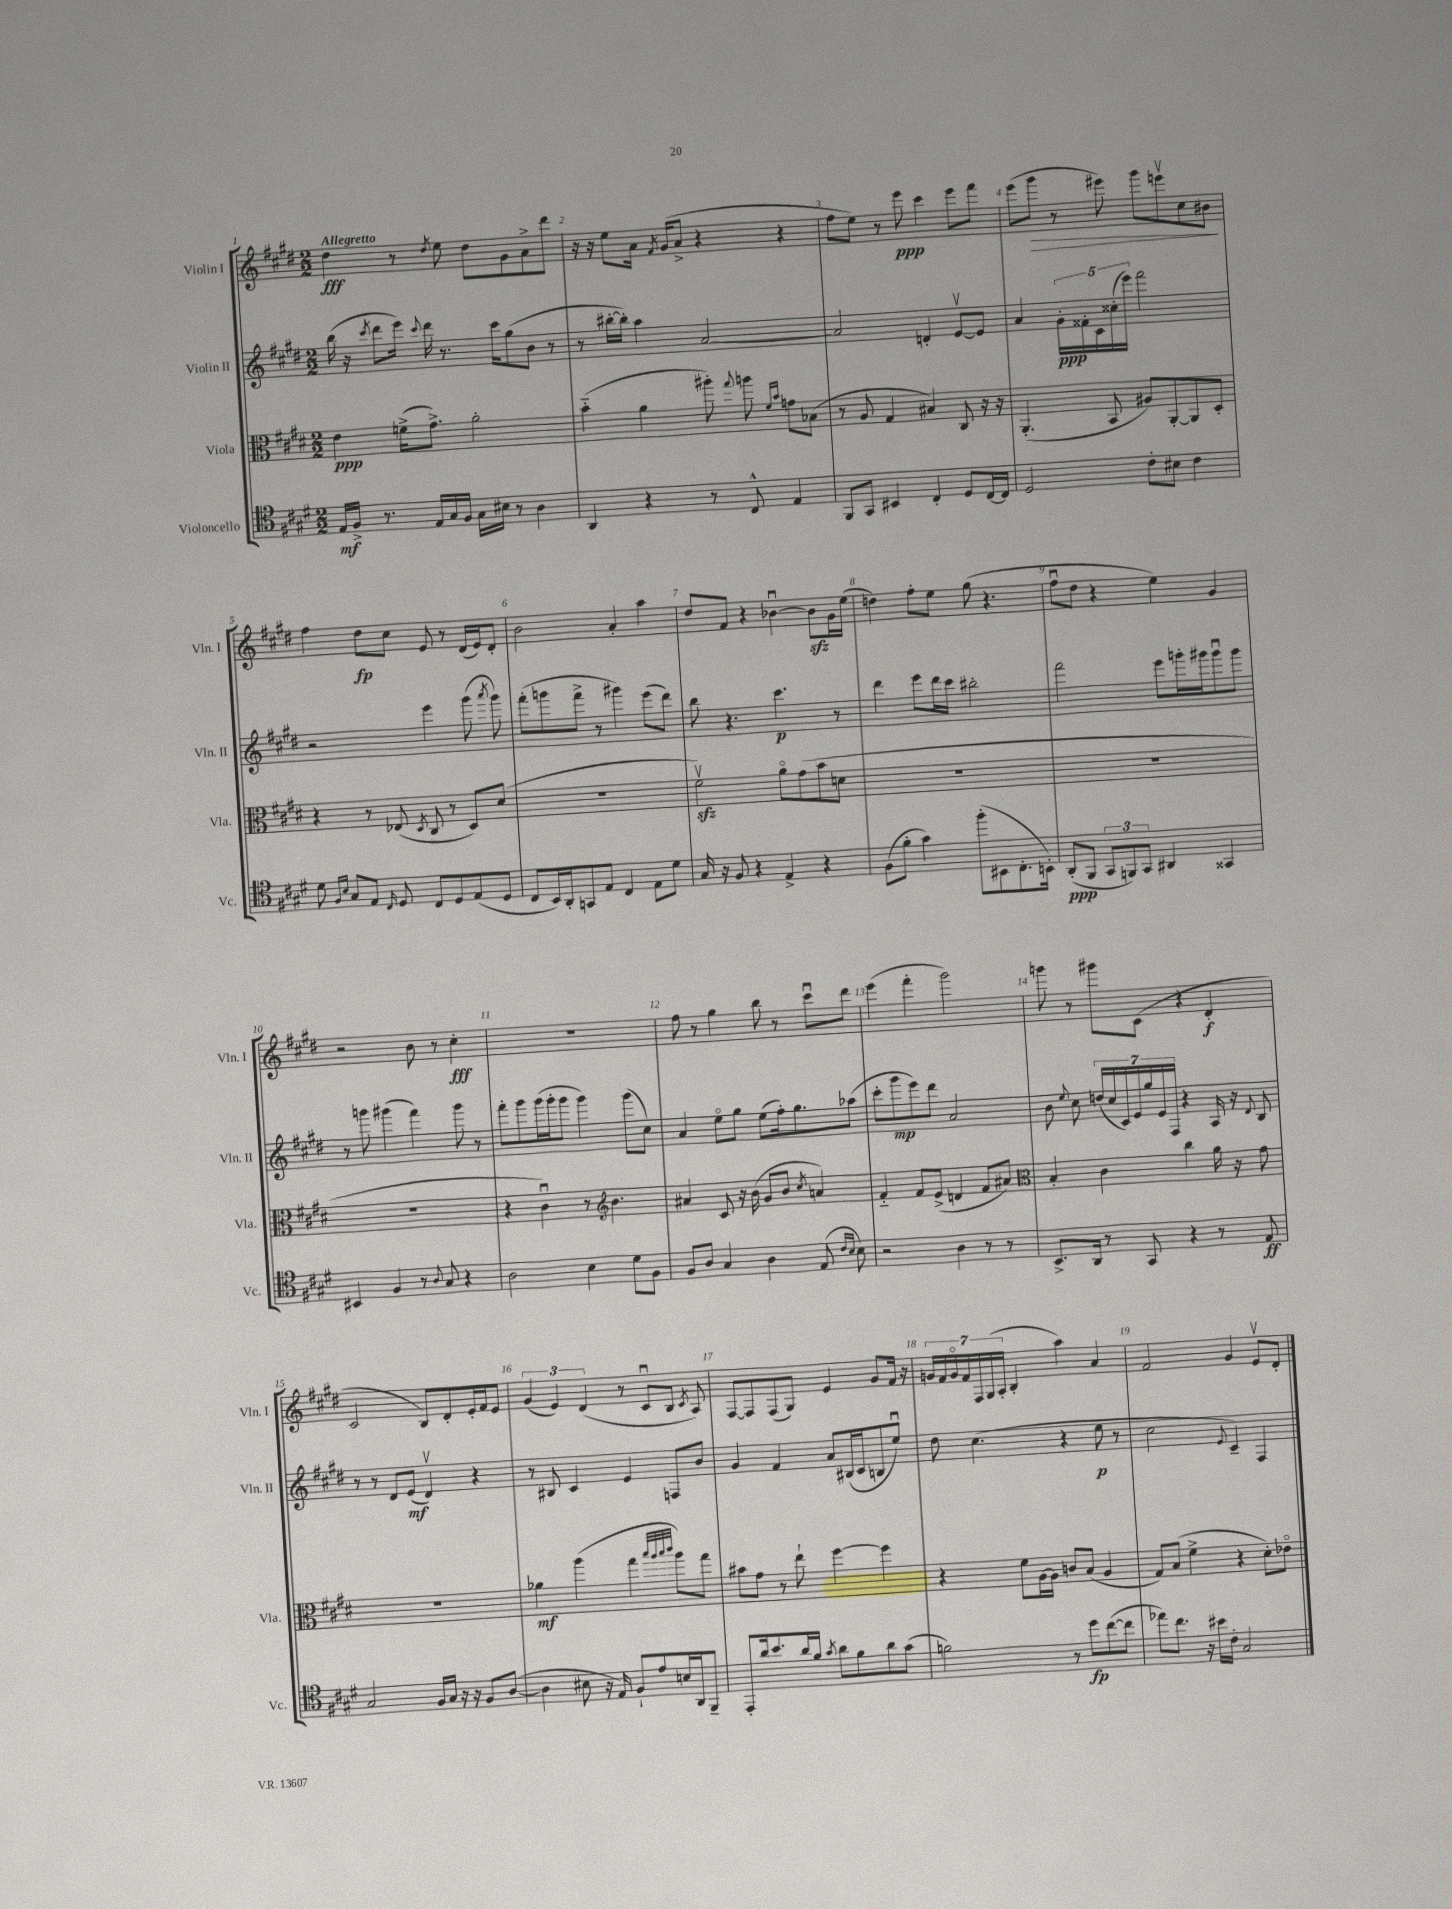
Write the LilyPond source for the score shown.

<<
\new StaffGroup <<
\new Staff = "s0" \with { instrumentName = "Violin I" shortInstrumentName = "Vln. I" } {
    \clef treble \key e \major \numericTimeSignature \time 2/2 \tempo "Allegretto"
    \autoBeamOff dis''4\fff r8 \acciaccatura { dis''8 } e''8 dis''8[ gis'8 a'8-> dis'''8] |
    r16 r16 e''8[ a'16] \acciaccatura { fis'8 } gis'16[( a'8]-> r4 r4 |
    fis''8[ e''8]) r8 e'''8\ppp cis'''4 e'''8[ fis'''8] |
    e'''8[( gis'''8]\> r8 eis'''8) gis'''8[ e'''8\upbow cis''8 bis'8]\! |
    fis''4 dis''8[\fp cis''8] e'8 r8 dis'16[( e'16) dis'8]-. |
    b'2 a'4-. a''4 |
    dis''8[ fis'8] r4 bes'4~\downbow bes'8[\sfz gis'16 e''16]( |
    d''4) fis''8[-. e''8] gis''8( r4. |
    fis''8[\downbow dis''8] r4 e''4) gis'4 |
    r2 b'8 r8 cis''4-.\fff |
    R1 |
    fis''8 r8 gis''4 b''8 r8 cis'''8[\downbow dis'''8] |
    e'''4( fis'''4-. gis'''2) |
    g'''8 r8 gis'''8[ cis'8]( r4 dis'4-.\f |
    cis'2 b8[) dis'8-. e'16-. fis'16 e'8] |
    \tuplet 3/2 { gis'4( e'4) dis'4( } r8 cis'8[\downbow b8] \acciaccatura { cis'8 } a8) |
    fis8[~ fis8 fis8( gis8]) e'4 gis'8[ fis'16] r16 |
    \tuplet 7/4 { g'16[ fis'16 g'16\flageolet fis'16 fis16 gis16( a16]-. } b4-. a''4) a'4 |
    fis'2 gis'4 e'8[\upbow dis'8]-. \bar "|." |
}
\new Staff = "s1" \with { instrumentName = "Violin II" shortInstrumentName = "Vln. II" } {
    \clef treble \key e \major \numericTimeSignature \time 2/2
    \autoBeamOff b''16( r16 \acciaccatura { cis'''8 } dis'''8[ e'''16]) \appoggiatura { cis'''8 } dis'''16 r8. cis'''16[ gis''8( b'8] r8 |
    r8 bis''16[~-. bis''16]-.) a''4 a'2~ |
    a'2 d'4-. e'8[~\upbow e'8] |
    a'4 \tuplet 5/4 { gis'16[-.\ppp fisis'16-. cis'16 cisis''16-.( e'''16]) } fis'''2 |
    r2 e'''4 gis'''8( \acciaccatura { a'''8 } gis'''8) |
    fis'''8[-.( g'''8 fis'''8]-> r8 gis'''4) e'''8[( dis'''8]) |
    b''8 r4. cis'''4.\p r8 |
    dis'''4 e'''8[ dis'''16 cis'''16] bis''2-. |
    fis'''2 e'''8[ g'''16-. gis'''16 gis'''8\downbow gis'''8] |
    r8 g'''8 gis'''4( fis'''4) gis'''8 r8 |
    fis'''8[-. gis'''8 gis'''16( gis'''16-. gis'''8] gis'''4) gis'''8[( cis''8]) |
    a'4 e''8[\flageolet gis''8] e''8[( fis''16-.) gis''8. aes''8]( |
    cis'''8[-. gis'''8\mp e'''8) dis'''8] a'2 |
    b'8 \appoggiatura { e''8 } cis''8 \tuplet 7/4 { d''16[( cis''16 cis'16) e'16 gis''16 e'16 fis16] } r4 a16 r16 \appoggiatura { dis'8 } b8 |
    r8 r8 dis'8[ e'8]\mf( dis'4\upbow) r4 |
    r8 bis8 cis'4 e'4 f8[ b'8] |
    gis'4 fis'4 a'8[ bis16( cis'16 b8 e''8]\downbow) |
    dis''8 cis''4.( r4 e''8\p r8 |
    cis''2 \appoggiatura { e'8 } cis'4--) fis4 \bar "|." |
}
\new Staff = "s2" \with { instrumentName = "Viola" shortInstrumentName = "Vla." } {
    \clef alto \key e \major \numericTimeSignature \time 2/2
    \autoBeamOff e'4\ppp f'16[->( gis'8.]->) a'2-. |
    b'4-_( a'4 ais''8-.) \appoggiatura { gis''8 } a''8 \grace { fis'16[ b'16] } g'8[ bes8]( |
    r8 a8 gis4 bis4) cis8 r16 r16 |
    a,4.-.( b,8 ais8[) a,8~-. a,8 dis8]-. |
    r4 r8 ees8( \acciaccatura { dis8 } cis8 r8 dis8[) dis'8]( |
    R1 |
    fis'2\upbow\sfz) a'8[\flageolet gis'8( b'8 d'8] |
    R1 |
    R1 |
    R1 |
    r4 cis'4\downbow) r8 \clef treble b'4. |
    ais'4 cis'8 r16 b'16( gis'8[ b'8] \acciaccatura { cis''8 } a'4) |
    fis'4-_ fis'8[ e'8]->( d'4 fis'8[ ais'8]) |
    \clef alto b4-. cis'4 cis''4 a'16 r16 gis'8 |
    R1 |
    aes'4\mf a''4( gis''4 \grace { b''32[ a''32 b''32 cis'''32] } a''8[) gis''8] |
    bis'8[ gis'8] r8 e''8-! fis''4~ fis''4 |
    r4 fis'8[ a16~ a16] c'8[ b8]( a4 |
    gis8[) b8]( fis'4-> r4 dis'8[-.) ees'8]\flageolet \bar "|." |
}
\new Staff = "s3" \with { instrumentName = "Violoncello" shortInstrumentName = "Vc." } {
    \clef tenor \key e \major \numericTimeSignature \time 2/2
    \autoBeamOff e16[\mf fis16]-> r8. e16[ gis16 fis16] gis16[ bis16] r8 a4 |
    a,4 r4 r8 cis8-^ e4 |
    fis,8[ gis,8] bis,4 cis4-. dis8[ cis16~ cis16] |
    dis2 cis'8[-. bis8] cis'4 |
    dis'8 \grace { fis16[ b16] } gis8[ e8] \grace { cis16 } dis8 cis8[ dis8 e8( dis8] |
    cis8[ b,16) a,16-. g,8 e8] cis4 e8[ dis'8] |
    gis16 r16 fis8 r4 e4-> r4 |
    fis8[( fis'8]-. gis'4) fis''8[-.( bis,8 cis8.-. b,16]-.) |
    a,8[-.\ppp( fis,8] \tuplet 3/2 { gis,8[ f,8) gis,8] } ais,4 gisis,4 |
    bis,4 fis4 r8 \appoggiatura { a8 } gis8 r4 |
    a2 b4 dis'8[ fis8] |
    fis8[ a8] gis4 a4 e8( \grace { cis'16[ b16] } b8) |
    r2 a4 r8 r8 |
    b,8.[-> a,16] r8 gis,8 r4 r8 e8\ff |
    gis2 fis16[ gis16] r16 r16 fis8[ a8]~( |
    a4 bis8 r16 e16) fis8[-! e'8 b16 a,16 fis,8]-- |
    e,8[-. a'16 b'8. a'16 fis'16] \acciaccatura { gis'8 } a'8[ fis'8 a'8 gis'8]( |
    f'2) r8 dis''8[\fp cis''8~( cis''8] |
    ees''8[) cis''8.] r16 bis'16[ cis'16]-. gis2 \bar "|." |
}
>>
>>
\layout { \context { \Score \override BarNumber.break-visibility = ##(#f #t #t) barNumberVisibility = #all-bar-numbers-visible } }
